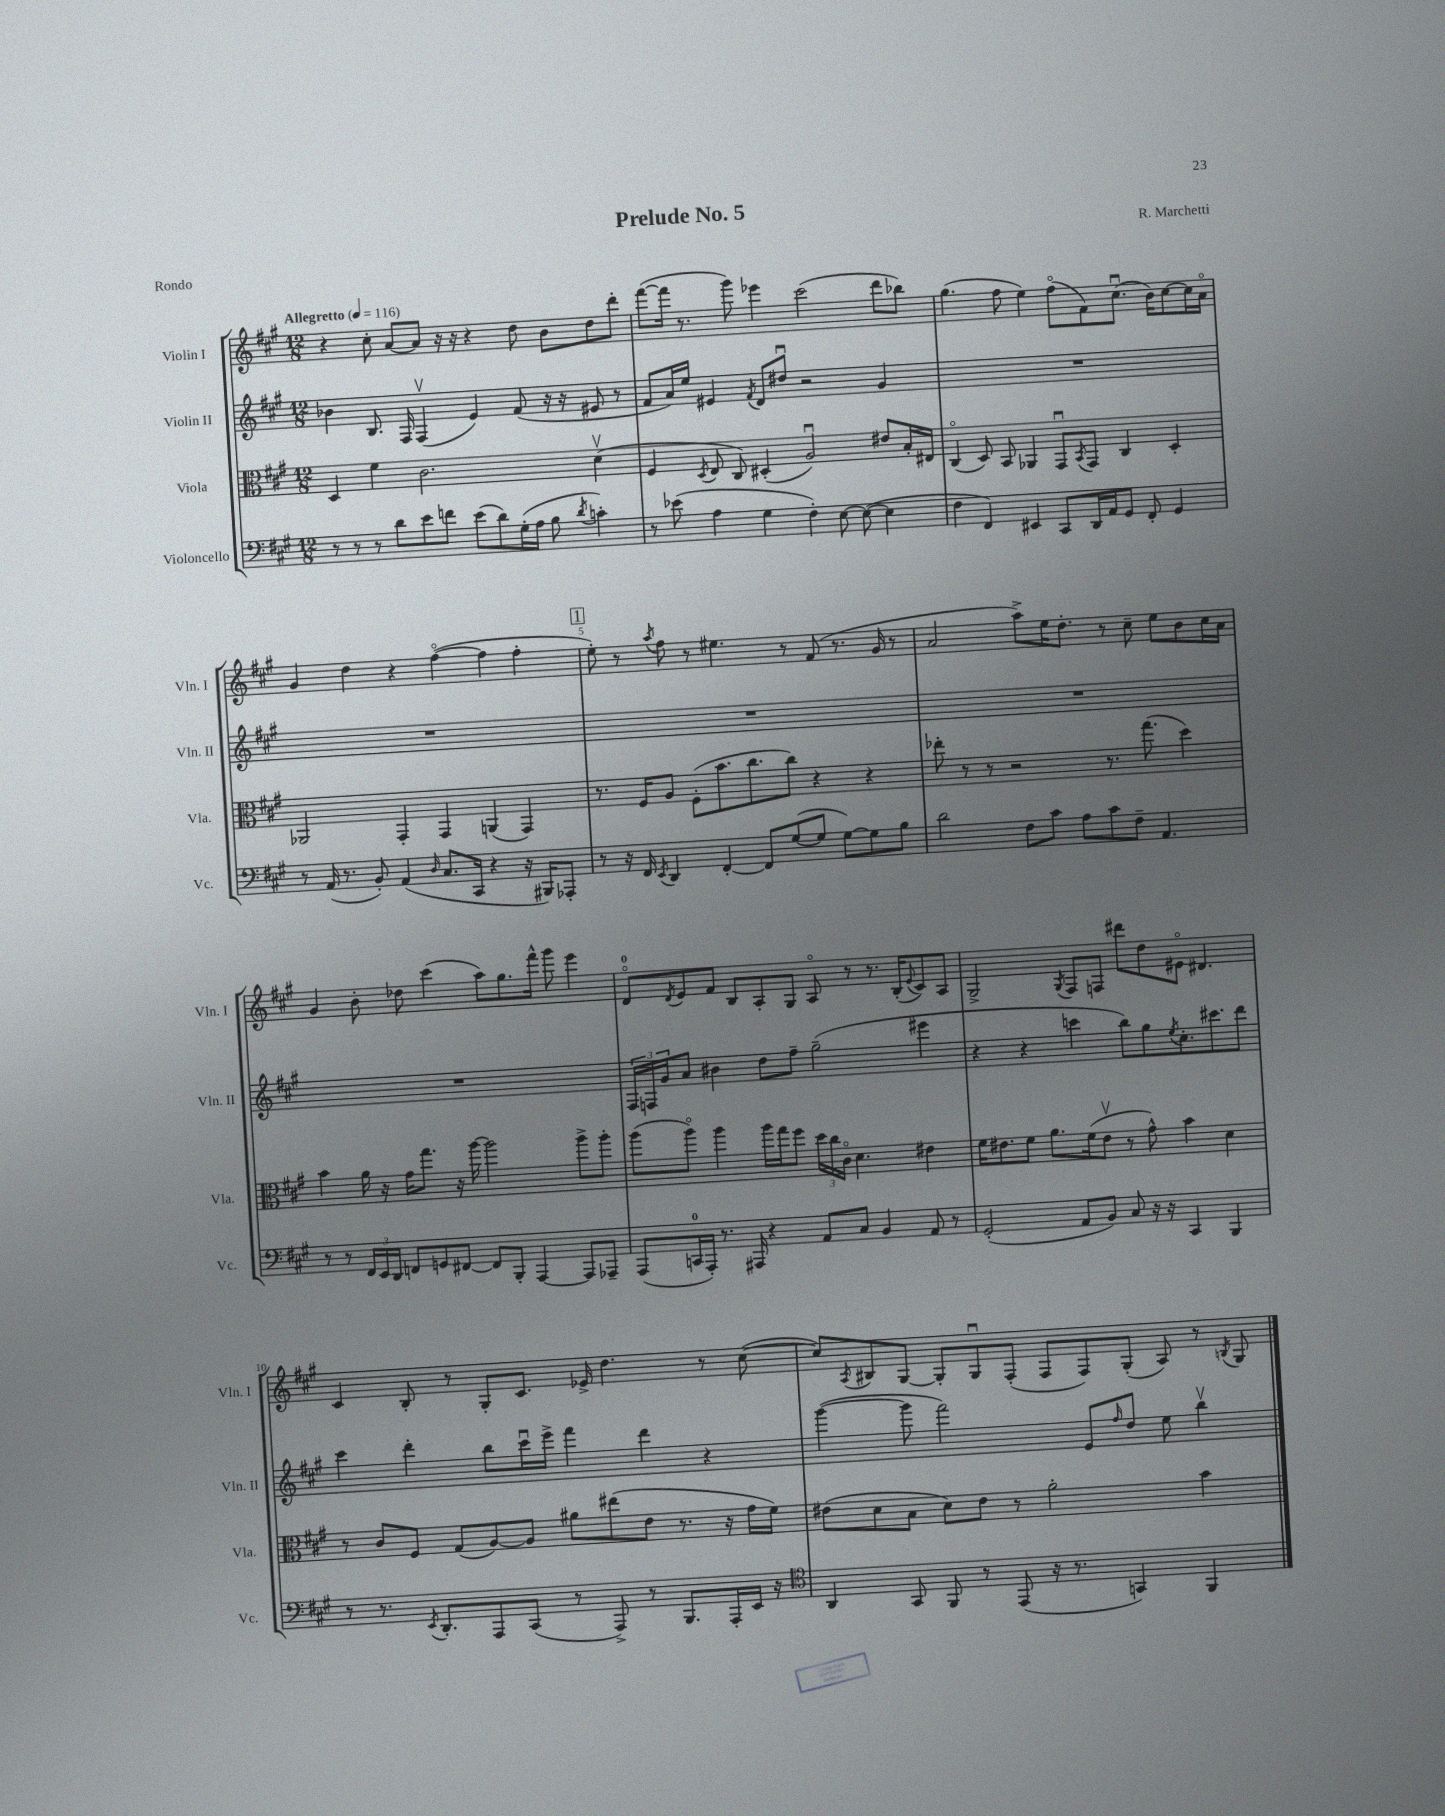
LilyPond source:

\header { title = "Prelude No. 5" composer = "R. Marchetti" piece = "Rondo" }
<<
\new StaffGroup <<
\new Staff = "s0" \with { instrumentName = "Violin I" shortInstrumentName = "Vln. I" } {
    \clef treble \key a \major \numericTimeSignature \time 12/8 \tempo "Allegretto" 4 = 116
    r4 cis''8-. a'8~ a'8 r16 r16 r4 d''8 b'8 d''8 d'''8-. |
    fis'''8~( fis'''16 r8. gis'''8) ees'''4 cis'''2( d'''8 bes''8) |
    gis''4.( fis''8 e''4) fis''8\flageolet( fis'8) cis''8.\downbow( b'16) cis''8~ cis''16 a'16\flageolet |
    gis'4 d''4 r4 fis''4~\flageolet( fis''4 fis''4-. |
    \mark \markup { \box "1" } e''8-.) r8 \acciaccatura { a''8 } fis''8 r8 eis''4. r8 fis'8( r8. gis'16 r8 |
    a'2 a''8->) e''16 d''8.-. r8 cis''8-- e''8 b'8 cis''16 a'16 |
    gis'4 b'8-. des''8 cis'''4( a''8) gis''8. fis'''16-^ gis'''8 e'''4 |
    d'8-0\flageolet \acciaccatura { d'8 } e'8 fis'8 b8 a8-. gis8 a8\flageolet r8 r8. b16-.( \appoggiatura { e'8 } cis'8) a8 |
    gis2-> \acciaccatura { gis8 } fis8 f8 dis'''8 d''8 eis'8\flageolet dis'4. |
    cis'4 b8-. r8 gis8-. cis'8. ees'16-> d''4. r8 cis''8~( |
    cis''8) \acciaccatura { a8 } bis8 gis8~ gis8-. gis8\downbow fis8-.( fis8 fis8) gis8-.( a8) r8 \acciaccatura { b8 } gis8 \bar "|." |
}
\new Staff = "s1" \with { instrumentName = "Violin II" shortInstrumentName = "Vln. II" } {
    \clef treble \key a \major \numericTimeSignature \time 12/8
    bes'4 b8. fis16 fis4\upbow( e'4) fis'8( r16 r16 eis'8 r8 |
    fis'8 a'16) e''16 eis'4 \acciaccatura { fis'8 } d'8 dis''8\downbow r2 gis'4 |
    R1. |
    R1. |
    \mark \markup { \box "1" } R1. |
    R1. |
    R1. |
    \tuplet 3/2 { fis16 f16 gis'16 } a'8 bis'4 d''8 fis''8-- gis''2--( eis'''4 |
    r4 r4 c'''4 b''8) gis''8 \acciaccatura { e''8 } cis''8.-. cis'''8. d'''8 |
    cis'''4 d'''4-. b''8 cis'''16\downbow e'''16-> fis'''4 d'''4 r4 |
    gis'''4~( gis'''8 fis'''2) e'8 \grace { fis''16 } d''8 e''8 b''4\upbow \bar "|." |
}
\new Staff = "s2" \with { instrumentName = "Viola" shortInstrumentName = "Vla." } {
    \clef alto \key a \major \numericTimeSignature \time 12/8
    d4 fis'4 cis'2. d'4\upbow( |
    fis4 \acciaccatura { d8 } e8 cis8) dis4-.( a2\downbow) eis'8 b16-. eis16 |
    cis4\flageolet( d8) b,8 aes,4 gis,8\downbow \acciaccatura { b,8 } gis,8 cis4 d4-. |
    aes,2 gis,4-. gis,4 a,4( gis,4) |
    \mark \markup { \box "1" } r8. fis16 a8 fis8-.( b'8. cis''8. cis''8) r4 r4 |
    ees''8-. r8 r8 r2 r8. gis''8.( d''4) |
    b'4 a'16 r16 gis'16 gis''8. r16 a''16~ a''2 a''8-> a''8-. |
    a''8( a''8\flageolet) a''4 a''16 gis''16 fis''8 \tuplet 3/2 { d''16 cis''16 cis'16\flageolet } d'4. eis'4 |
    fis'16 eis'8. fis'8 a'8. fis'16( eis'8\upbow r8 gis'8-^) b'4 d'4 |
    r8 cis'8 fis8 gis8( a8~) a8 ais'8 eis''8( e'8 r8. r16 gis'16 fis'16) |
    eis'8( d'8 b8 d'8) eis'8 r8 a'2-. b'4 \bar "|." |
}
\new Staff = "s3" \with { instrumentName = "Violoncello" shortInstrumentName = "Vc." } {
    \clef bass \key a \major \numericTimeSignature \time 12/8
    r8 r8 r8 d'8 e'8 f'8 e'8( d'8) gis16-.( a16 b8 \acciaccatura { d'8 } c'4-.) |
    r8 ees'8( a4 gis4 fis4-.) e8~ e8~( e4 |
    fis4 fis,4) eis,4 cis,8 d,16 a,16 gis,8 fis,8-. gis,4 |
    r8 a,16( r8. b,8-.) a,4( \grace { d16 } cis8. cis,16 r4 r16 bis,,16) aes,,8-. |
    \mark \markup { \box "1" } r8 r16 fis,16 \acciaccatura { e,8 } d,4 fis,4~-. fis,8 gis8~( gis8 gis8~) gis8 b8 |
    d'2 fis8 cis'8 a8 cis'8 fis8-- a,4. |
    r8 r8 \tuplet 3/2 { fis,16 e,16 d,16 } f,8 g,8 fis,8~ fis,8 b,,8-. a,,4~ a,,8 aes,,8-- |
    a,,8( c,16-0 a,,16-.) r8. ais,,16 r4 a,8 cis8 b,4 a,8 r8 |
    gis,2-.( a,8 b,8) cis8 r16 r16 cis,4 b,,4 |
    r8 r8. \acciaccatura { e,8 } d,8.-. a,,8 cis,8( r8 a,,8->) r8 b,,8. a,,16-. e,16 r16 |
    \clef tenor a,4 gis,8 fis,8 r8 e,8( r16 r8. g,4) fis,4 \bar "|." |
}
>>
>>
\layout { \context { \Score \override BarNumber.break-visibility = ##(#f #t #t) barNumberVisibility = #(every-nth-bar-number-visible 5) } }
